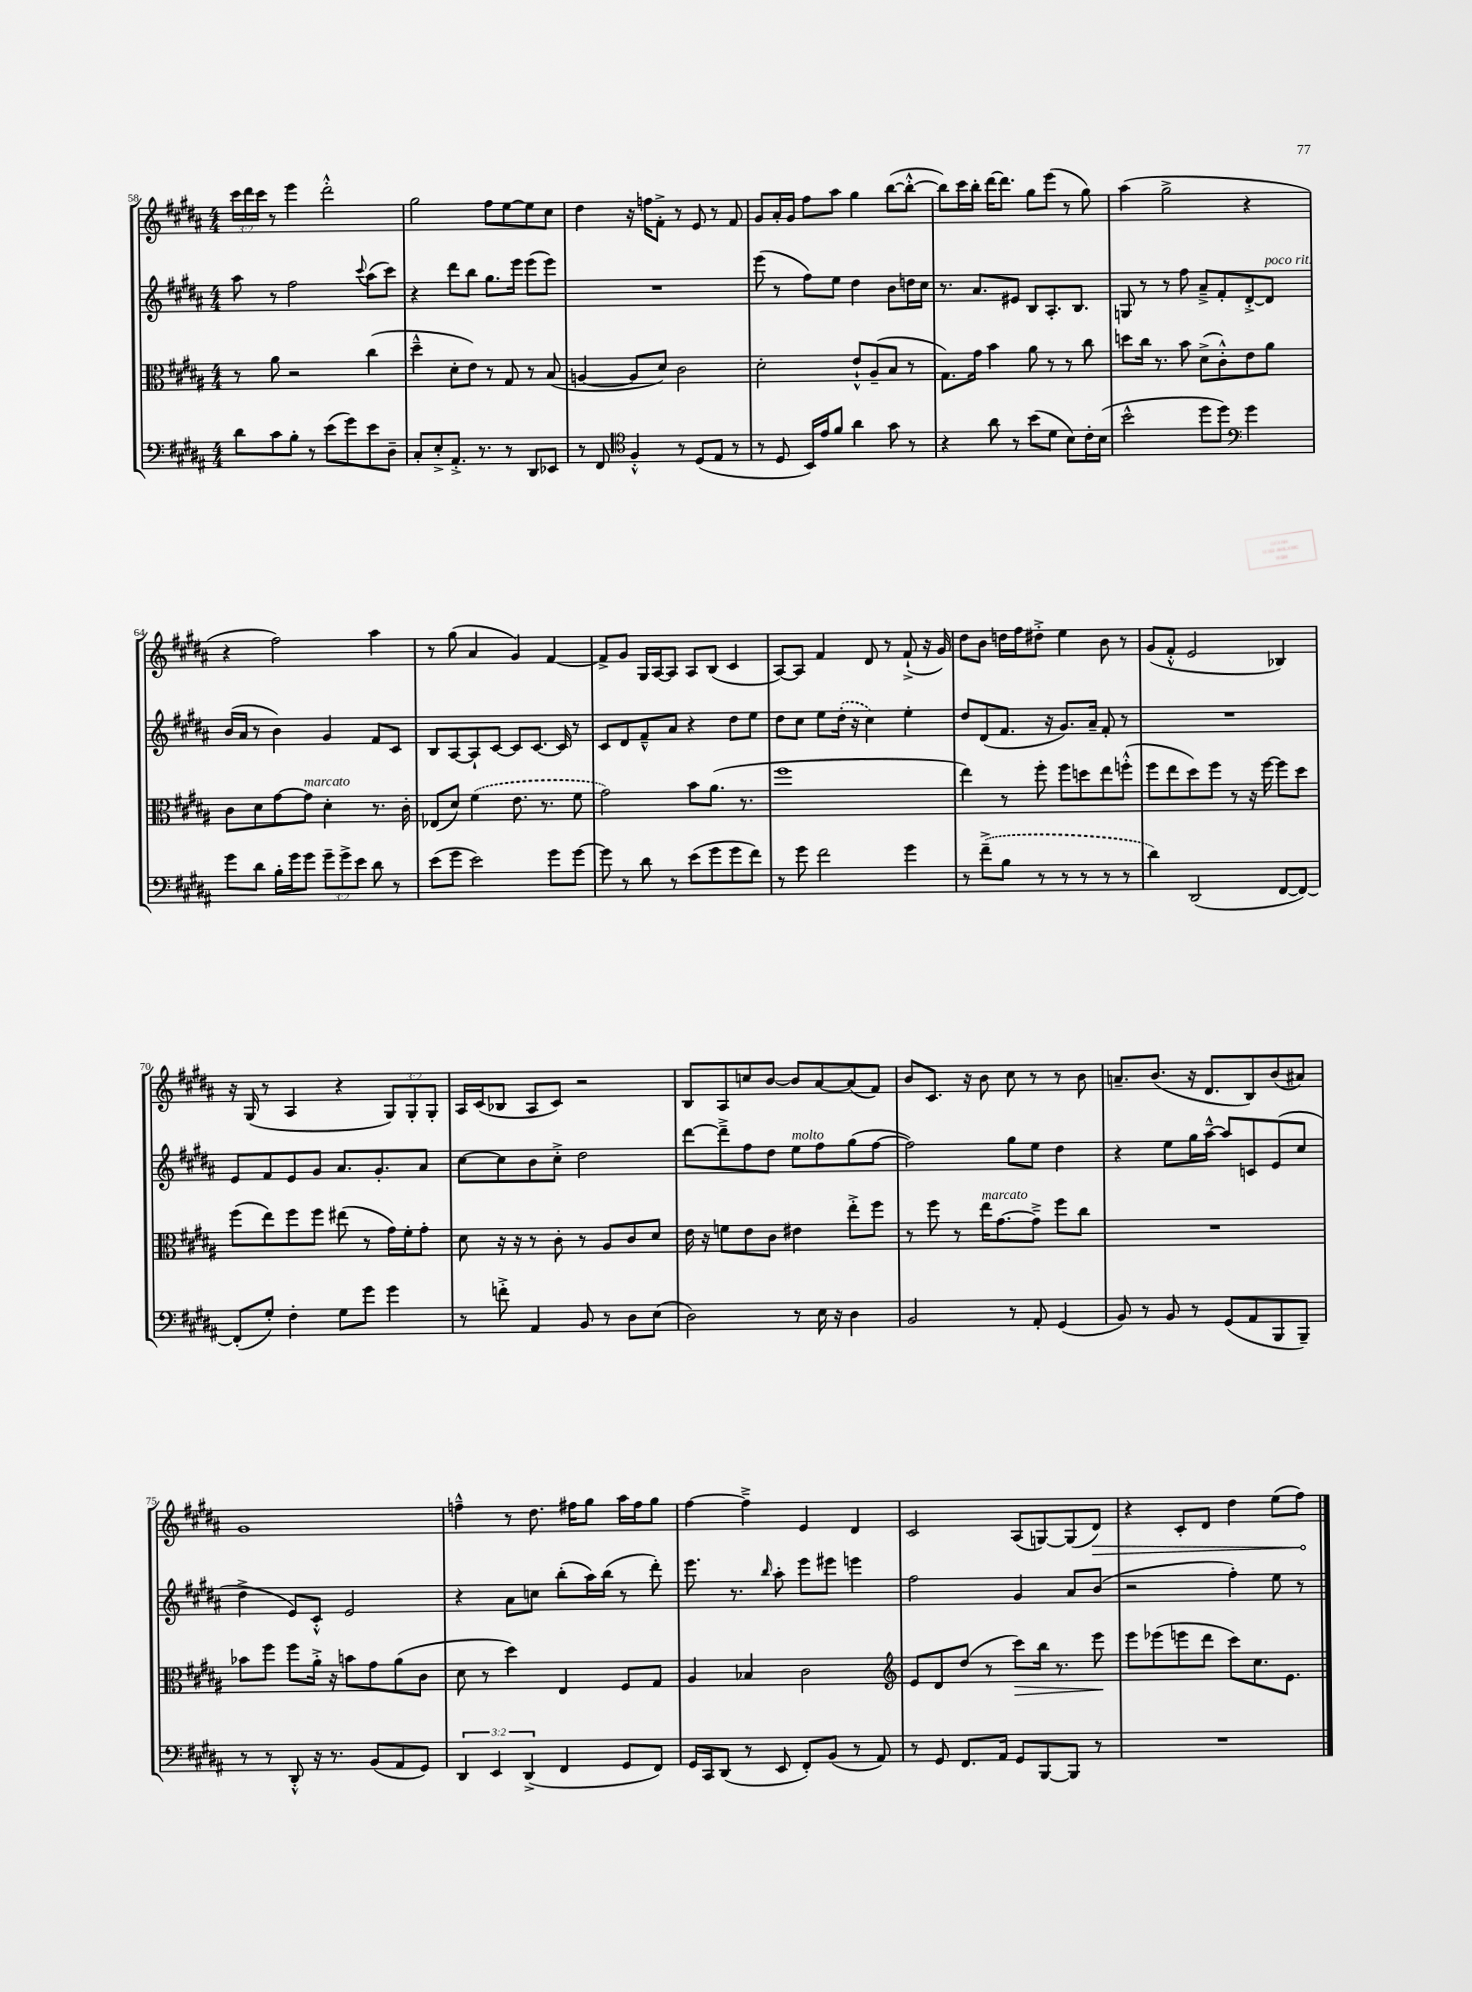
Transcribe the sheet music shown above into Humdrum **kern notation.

**kern	**kern	**dynam	**kern	**kern	**dynam
*part4	*part3	*part3	*part2	*part1	*part1
*staff4	*staff3	*staff3	*staff2	*staff1	*staff1
*clefF4	*clefC3	*	*clefG2	*clefG2	*
*k[f#c#g#d#a#]	*k[f#c#g#d#a#]	*	*k[f#c#g#d#a#]	*k[f#c#g#d#a#]	*
*M4/4	*M4/4	*	*M4/4	*M4/4	*
=58	=58	=58	=58	=58	=58
8d#\L	8r	.	8aa#\	24ccc#\LL	.
.	.	.	.	24ddd#\	.
.	.	.	.	24ccc#\JJ	.
8c#\	8a#\	.	8r	8r	.
8B'\J	2r	.	2ff#\	4eee\	.
8r	.	.	.	.	.
(8e\L	.	.	.	2ddd#'^^\	.
8g#\)	.	.	.	.	.
.	.	.	8qqccc#/	.	.
8e\	(4cc#\	.	(8aa#\L	.	.
8D#~\J	.	.	8ccc#\J)	.	.
=59	=59	=59	=59	=59	=59
8C#'/L	4dd#~^^\	.	4r	2gg#\	.
8E'^/	.	.	.	.	.
8.AA#'^/J	8d#'\L	.	8ddd#\L	.	.
.	8e\J)	.	8bb\J	.	.
8.r	.	.	.	.	.
.	8r	.	8.gg#\L	8ff#\L	.
8r	8G#/	.	.	[8ee\	.
.	.	.	16eee\Jk	.	.
8DD#/L	8r	.	(8eee\L	8ee\]	.
8EE-X/J	(8B/	.	8eee\J)	8cc#\J	.
=60	=60	=60	=60	=60	=60
8r	[4An/	.	1r	4dd#\	.
8FF#/	.	.	.	.	.
*clefC4	*	*	*	*	*
4F#'^^/	8A/L]	.	.	16r	.
.	.	.	.	16ffn\KL	.
.	8d#/J)	.	.	8f#'^\J	.
8r	2c#\	.	.	8r	.
(8D#/L	.	.	.	8e/	.
8E/J	.	.	.	8r	.
8r	.	.	.	8f#/	.
=61	=61	=61	=61	=61	=61
8r	2d#'\	.	(8eee\	8g#/L	.
8D#/	.	.	8r	16a#'/L	.
.	.	.	.	16g#/JJ	.
16BB/LL)	.	.	8ff#\L)	8ff#\L	.
16e/J	.	.	.	.	.
8f#/J	.	.	8ee\J	8aa#\J	.
4a#\	8e`^^/L	.	4dd#\	4gg#\	.
.	(8A#~/	.	.	.	.
8g#\	8B/J	.	8b\L	([8bb\L	.
8r	8r	.	16ddn\L	8bb'^^\J_	.
.	.	.	16cc#\JJ	.	.
=62	=62	=62	=62	=62	=62
4r	8.G#\L)	.	8.r	8bb\L])	.
.	.	.	.	16ccc#\L	.
.	16g#\Jk	.	8.a#/L	16bb'\JJ	.
8a#\	4b\	.	.	[16ddd#\KL	.
.	.	.	.	8.ddd#\J]	.
8r	.	.	8e#X/J	.	.
(8b\L	8a#\	.	8B/L	8gg#\L	.
8d#\J	8r	.	8.A#'/	(8eee\J	.
8B\L)	8r	.	.	8r	.
.	.	.	8.B/J	.	.
16c#'\L	8cc#\	.	.	8gg#\)	.
(16B\JJ	.	.	.	.	.
=63	=63	=63	=63	=63	=63
2b^^\	8ddn\L	.	8Gn/	(4aa#\	.
.	16cc#\Jk	.	8r	.	.
.	8.r	.	.	.	.
.	.	.	8r	2gg#^\	.
.	8b\	.	8ff#\	.	.
8dd#\L	(8d#^\L	.	8a#~^/L	.	.
8dd#\J)	8c#'^^\)	.	8f#'/	.	.
*clefF4	*	*	*	*	*
4g#\	8e\	.	[8d#'^/	4r	.
!	!	!	!LO:TX:a:i:t=poco rit.	!	!
.	8a#\J	.	8d#/J]	.	.
!!LO:LB:g=z
=64	=64	=64	=64	=64	=64
8g#\L	8c#\L	.	(16b/LL	4r	.
.	.	.	16a#/JJ	.	.
8d#\J	8d#\	.	8r	.	.
16B'\LL	[8g#\	.	4b\)	2ff#\)	.
16g#\J	.	.	.	.	.
!	!LO:TX:a:i:t=marcato	!	!	!	!
8g#\J	8g#\J]	.	.	.	.
12g#~\L	4d#'\	.	4g#/	.	.
12g#^\	.	.	.	.	.
12e\J	.	.	.	.	.
8d#\	8.r	.	8f#/L	4aa#\	.
8r	.	.	8c#/J	.	.
.	16c#'\	.	.	.	.
=65	=65	=65	=65	=65	=65
(8e\L	(8E-X/L	.	8B/L	8r	.
8g#\J	8d#/J)	.	[8A#/	(8gg#\	.
2e\)	(4f#\	.	8A#`/]	4a#/	.
.	.	.	[8c#/J	.	.
.	8.e\	.	8c#/L]	4g#/)	.
.	.	.	[8.c#/J	.	.
.	8.r	.	.	.	.
8g#\L	.	.	.	[4f#/	.
.	.	.	16c#/]	.	.
[8g#\J	8f#\	.	8r	.	.
=66	=66	=66	=66	=66	=66
8g#\]	2g#\)	.	8c#/L	8f#^/L]	.
8r	.	.	8d#/	8g#/J	.
8d#\	.	.	8f#~^^/	16G#/LL	.
.	.	.	.	[16A#/J	.
8r	.	.	8a#/J	8A#/J]	.
(8e\L	8b\L	.	4r	8A#/L	.
8g#\	(8.a#\J	.	.	(8B/J	.
8g#\	.	.	8dd#\L	4c#/	.
.	8.r	.	.	.	.
8f#\J)	.	.	8ee\J	.	.
=67	=67	=67	=67	=67	=67
8r	1ff#	.	8dd#\L	[8A#/L)	.
8g#\	.	.	8cc#\J	8A#/J]	.
2f#\	.	.	8ee\L	4f#/	.
.	.	.	(16dd#'\Jk	.	.
.	.	.	16r	.	.
.	.	.	4cc#\)	8d#/	.
.	.	.	.	8r	.
4g#\	.	.	4ee'\	(8f#`^/	.
.	.	.	.	16r	.
.	.	.	.	16g#/)	.
=68	=68	=68	=68	=68	=68
8r	4ee\)	.	8dd#/L	8dd#\L	.
(8f#~^\L	.	.	(8d#/	8b\J	.
8B\J	8r	.	8.f#/J	16ddn\LL	.
.	.	.	.	16ff#\J	.
8r	8ff#'\	.	.	8dd#X'^\J	.
.	.	.	16r	.	.
8r	8ff#\L	.	8.g#/L)	4ee\	.
8r	8ddn\	.	.	.	.
.	.	.	16a#~/Jk	.	.
8r	8ee\	.	8f#'/	8b\	.
8r	(8ffn'^^\J	.	8r	8r	.
=69	=69	=69	=69	=69	=69
4d#\)	8ff#\L	.	1r	(8g#/L	.
.	8ee\	.	.	8f#'^^/J	.
(2DD#/	8dd#\)	.	.	2e/	.
.	8ff#\J	.	.	.	.
.	8r	.	.	.	.
.	16r	.	.	.	.
.	[16ff#\	.	.	.	.
[8FF#/L	8ff#\L]	.	.	4B-X/)	.
8FF#/J_)	8dd#\J	.	.	.	.
!!LO:LB:g=z
=70	=70	=70	=70	=70	=70
(8FF#'/L]	(8ff#\L	.	8e/L	16r	.
.	.	.	.	(16G#/	.
8G#'/J)	8ee\)	.	8f#/	8r	.
4F#'\	8ff#\	.	8e/	4A#/	.
.	8ff#\J	.	8g#/J	.	.
8G#\L	(8ee#X\	.	8.a#/L	4r	.
8g#\J	8r	.	.	.	.
.	.	.	8.g#'/	.	.
4g#\	16g#\LL)	.	.	12G#/L)	.
.	16f#'\J	.	.	.	.
.	.	.	.	12G#'/	.
.	8g#'\J	.	8a#/J	.	.
.	.	.	.	12G#'/J	.
=71	=71	=71	=71	=71	=71
8r	8d#\	.	[8cc#\L	16A#/LL	.
.	.	.	.	(16c#/J	.
8fn'^\	16r	.	8cc#\]	8B-X/J	.
.	16r	.	.	.	.
4AA#/	8r	.	8b\	8A#/L	.
.	8c#'\	.	8cc#'^\J	8c#/J)	.
8BB/	8r	.	2dd#\	2r	.
8r	8A#/L	.	.	.	.
8D#\L	8c#/	.	.	.	.
(8E\J	8d#/J	.	.	.	.
=72	=72	=72	=72	=72	=72
2D#\)	16e\	.	[8ddd#\L	8B/L	.
.	16r	.	.	.	.
.	8fn\L	.	8ddd#~^\]	8A#/	.
.	8e\	.	8ff#\	8ccn/	.
.	8c#\J	.	8dd#\J	[8b/J	.
!	!	!	!LO:TX:a:i:t=molto	!	!
8r	4e#X\	.	8ee\L	8b/L]	.
16E\	.	.	8ff#\	[8a#/	.
16r	.	.	.	.	.
4D#\	8ee'^\L	.	(8gg#\	(8a#/]	.
.	8ff#\J	.	[8ff#\J	8f#/J)	.
=73	=73	=73	=73	=73	=73
2BB/	8r	.	2ff#\])	8b/L	.
.	8ff#\	.	.	8.c#/J	.
.	8r	.	.	.	.
.	.	.	.	16r	.
!	!LO:TX:a:i:t=marcato	!	!	!	!
.	16ee\KL	.	.	8b\	.
.	[8.g#\	.	.	.	.
8r	.	.	8gg#\L	8cc#\	.
8AA#'/	8g#~^\J]	.	8ee\J	8r	.
(4GG#/	8ff#\L	.	4dd#\	8r	.
.	8cc#\J	.	.	8b\	.
=74	=74	=74	=74	=74	=74
8BB/)	1r	.	4r	8.an~/L	.
8r	.	.	.	.	.
.	.	.	.	(8.b/J	.
8BB/	.	.	8ee\L	.	.
8r	.	.	16gg#\L	16r	.
.	.	.	[16aa#~^^\JJ	8.d#/L	.
(8GG#/L	.	.	8aa#/L]	.	.
8AA#/	.	.	8cn/	8B/)	.
8BBB/	.	.	(8e/	(8b/	.
8BBB~/J)	.	.	8cc#/J	8a#X/J)	.
!!LO:LB:g=z
=75	=75	=75	=75	=75	=75
8r	8b-X\L	.	4dd#^\	1g#	.
8r	8ff#\J	.	.	.	.
8DD#'^^/	8ff#\L	.	8e/L)	.	.
16r	16a#'^\Jk	.	8c#'^^/J	.	.
8.r	16r	.	.	.	.
.	8bn\L	.	2e/	.	.
(8BB/L	8g#\	.	.	.	.
8AA#/	(8a#\	.	.	.	.
8GG#/J)	8c#\J	.	.	.	.
=76	=76	=76	=76	=76	=76
6DD#/	8d#\	.	4r	4ffn~^^\	.
.	8r	.	.	.	.
6EE/	.	.	.	.	.
.	4dd#\)	.	8a#\L	8r	.
(6DD#^/	.	.	.	.	.
.	.	.	8ccn\J	8.dd#\	.
4FF#/	4E/	.	(8bb'\L	.	.
.	.	.	.	16ff#X\KL	.
.	.	.	16aa#\L)	8gg#\J	.
.	.	.	(16bb\JJ	.	.
8GG#/L	8F#/L	.	8r	16aa#\LL	.
.	.	.	.	16ff#\J	.
8FF#/J)	8G#/J	.	8ddd#'\)	8gg#\J	.
=77	=77	=77	=77	=77	=77
16GG#/LL	4A#/	.	8.eee\	[4ff#\	.
16CC#/J	.	.	.	.	.
(8DD#/J	.	.	.	.	.
.	.	.	8.r	.	.
8r	4B-X/	.	.	4ff#~^\]	.
.	.	.	16qqbb/	.	.
8EE/	.	.	8aa#'\	.	.
8FF#'/L)	2c#\	.	8eee\L	4e/	.
(8BB/J	.	.	8eee#X\J	.	.
8r	.	.	4eeen\	4d#/	.
8AA#/)	.	.	.	.	.
=78	=78	=78	=78	=78	=78
*	*clefG2	*	*	*	*
8r	8e/L	.	2ff#\	2c#/	.
8GG#/	8d#/	.	.	.	.
8.FF#/L	(8dd#/J	.	.	.	.
.	8r	.	.	.	.
16AA#/Jk	.	.	.	.	.
!	!	!LO:HP:b	!	!	!
8GG#/L	8ccc#\L)	>	4g#/	(8A#/L	.
[8BBB/	16bb\Jk	.	.	[8Gn/)	.
.	8.r	.	.	.	.
8BBB/J]	.	.	8a#/L	(8G/]	.
!	!	!	!	!	!LO:HP:b
8r	8eee\	.	(8b/J	8d#/J)	>
.	.	]	.	.	.
=79	=79	=79	=79	=79	=79
1r	8eee\L	.	2r	4r	.
.	(8eee-X\	.	.	.	.
.	8eeen\	.	.	8c#'/L	.
.	8ddd#\J	.	.	8d#/J	.
.	8ccc#\L)	.	4ff#'\)	4dd#\	.
.	8.cc#\	.	.	.	.
.	.	.	8ee\	(8ee\L	.
.	8.e\J	.	.	.	.
.	.	.	8r	8ff#\J)	.
.	.	.	.	.	]
==	==	==	==	==	==
*-	*-	*-	*-	*-	*-
